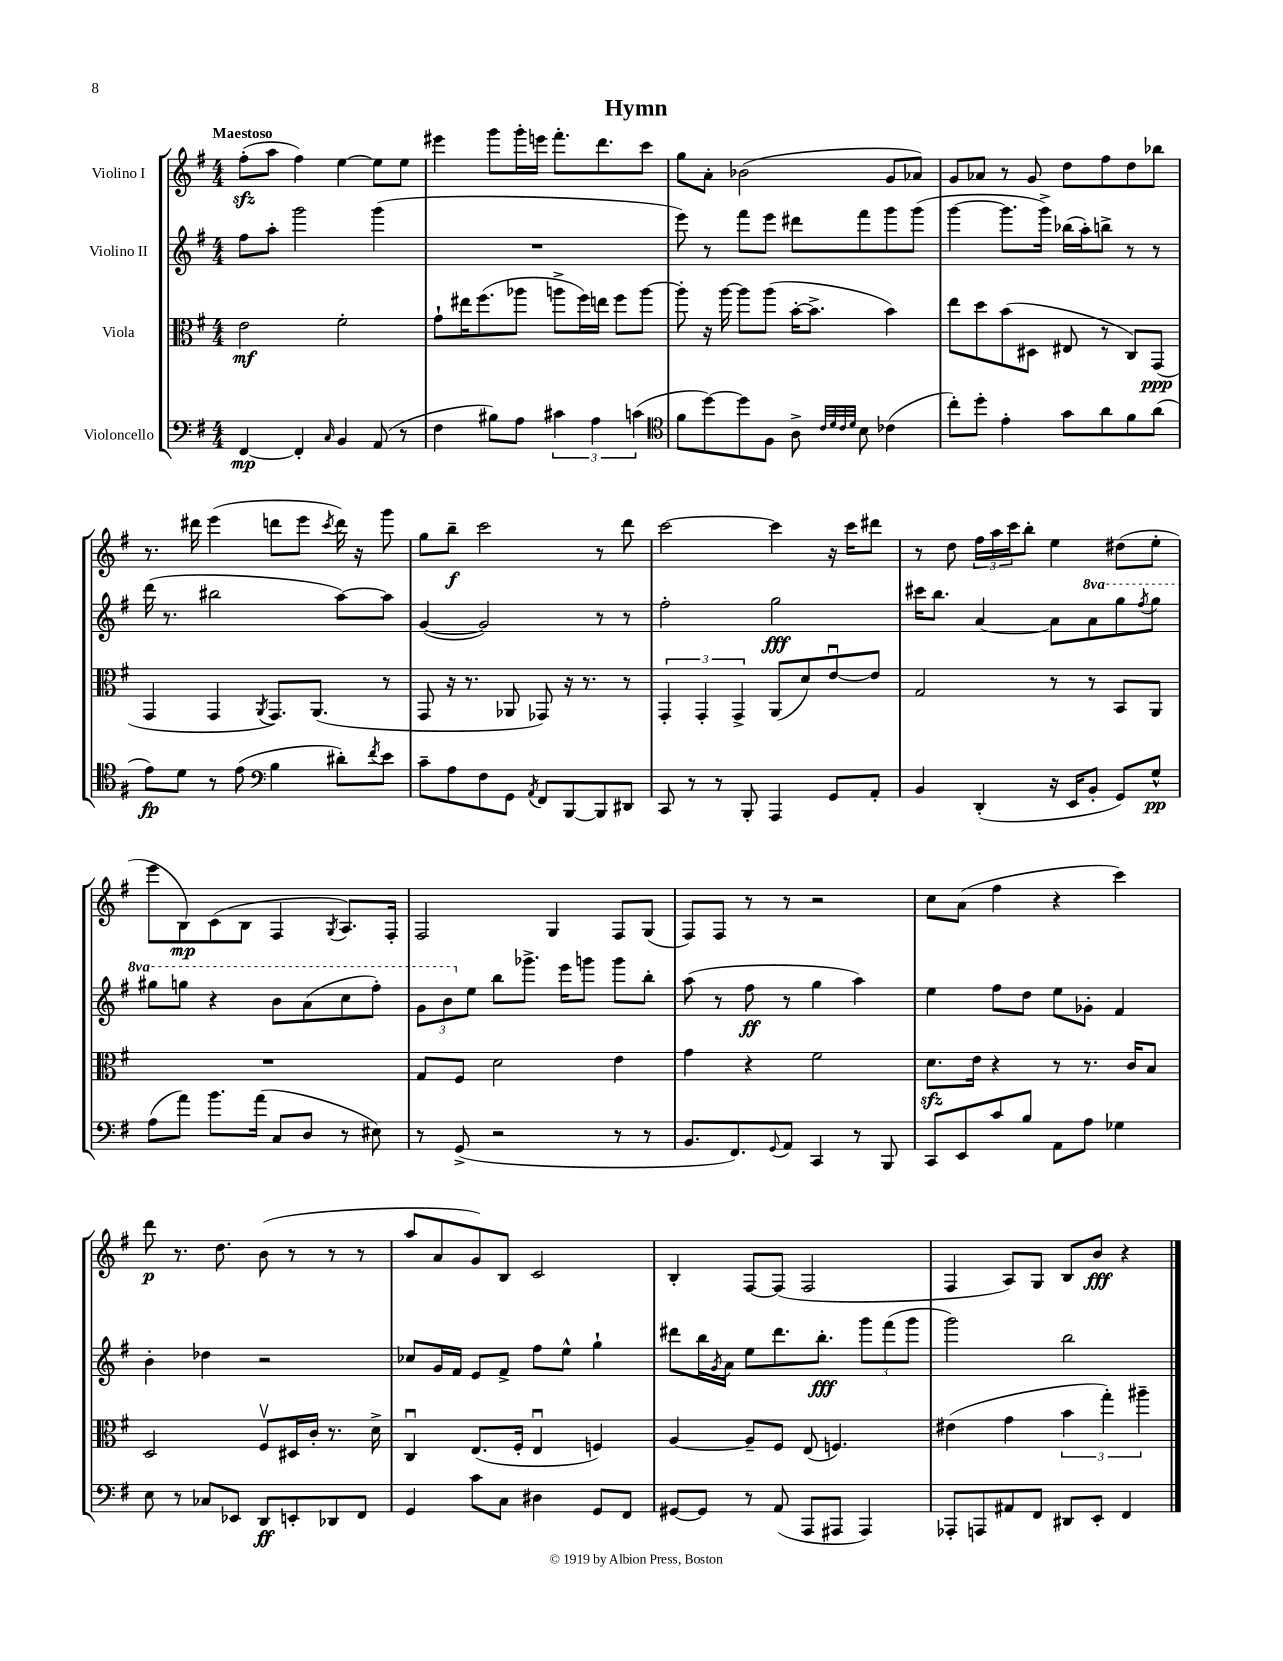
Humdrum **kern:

**kern	**kern	**kern	**kern
*staff4	*staff3	*staff2	*staff1
*clefF4	*clefC3	*clefG2	*clefG2
*k[f#]	*k[f#]	*k[f#]	*k[f#]
*M4/4	*M4/4	*M4/4	*M4/4
[4FF#	2e	8ff#	(8ff#'
.	.	8aa'	8aa
4FF#']	.	2ggg	4ff#)
16qqC	.	.	.
4BB	2f#'	.	[4ee
(8AA	.	(4ggg	8ee]
8r	.	.	8ee
=	=	=	=
4F#	8g`	1r	4eee#
.	16ee#	.	.
.	(8.ff#	.	.
8B#)	.	.	8ggg
8A	8aa-	.	16ggg'
.	.	.	16eee
6c#	8aa^	.	8.fff#'
.	16ff#)	.	.
6A	.	.	.
.	16ee	.	8.ddd
.	8ff#	.	.
(6c	.	.	.
.	[8aa	.	8ccc
=	=	=	=
*clefC4	*	*	*
8f#	8aa']	8eee)	8gg
[8dd)	16r	8r	8a'
.	[16aa	.	.
8dd]	8aa]	8fff#	(2b-
8F#	(8aa	8eee	.
8A^	[16b'	8ddd#	.
.	8.b^]	.	.
32qqc	.	.	.
32qqd	.	.	.
32qqc	.	.	.
32qqd	.	.	.
8B	.	8fff#	.
(4c-	4b)	8ggg	8g
.	.	(8ggg	8a-)
=	=	=	=
8cc')	8ee	[4ggg	8g
8dd'	8dd	.	8a-
4e'	(8b	8.ggg]	8r
.	8D#	.	8g
.	.	16ggg^)	.
8g	8E#	(16bb-	8dd
.	.	16aa')	.
8a	8r	8bb^	8ff#
8f#	8C)	8r	8dd
(8a	(8GG	8r	8bb-
=	=	=	=
8e)	4GG	(16ddd	8.r
.	.	8.r	.
8d	.	.	.
.	.	.	16ddd#
8r	4GG	2bb#	(4eee
(8e	.	.	.
*clefF4	*	*	*
.	8qAA	.	.
4B	8.GG)	.	8ddd
.	.	.	8eee
.	(8.AA	.	.
.	.	.	8qccc
8d#')	.	[8aa)	16ddd)
.	.	.	16r
8qf#	.	.	.
8e	8r	8aa]	8ggg
=	=	=	=
8c~	8GG	([4g	8gg
8A	16r	.	8bb~
.	8.r	.	.
8F#	.	2g])	2ccc
8GG	8AA-	.	.
8qAA	.	.	.
8FF#	8GG-)	.	.
[8BBB	16r	.	.
.	8.r	.	.
8BBB]	.	8r	8r
8DD#	8r	8r	8ddd
=	=	=	=
8CC	6GG'	2ff#'	[2ccc
8r	.	.	.
.	6GG'	.	.
8r	.	.	.
.	6GG^	.	.
8BBB'	.	.	.
4AAA	(8AA	2gg	4ccc]
.	8d)	.	.
8GG	[8eu	.	16r
.	.	.	16ccc
8AA'	8e]	.	8ddd#
=	=	=	=
4BB	2G	16ccc#	8r
.	.	8.bb	.
.	.	.	8dd
(4DD'	.	[4a	24ff#
.	.	.	24aa
.	.	.	24ccc
.	.	.	8bb'
16r	8r	8a]	4ee
16EE	.	.	.
8BB'	8r	8aa	.
8GG)	8BB	8ggg	(8dd#
.	.	8qfff#	.
8G^^	8AA	8ggg	8ee'
=	=	=	=
(8A	1r	8ggg#	8eee
8a)	.	8ggg	8B)
8.b	.	4r	(8c
.	.	.	8B
(16a	.	.	.
8C	.	8bb	4F#
8D	.	(8aa	.
.	.	.	8qG
8r	.	8ccc	8.A)
8E#)	.	8fff#')	.
.	.	.	16F#'
=	=	=	=
8r	8G	12gg	2F#
.	.	12bb	.
(8GG^	8F#	.	.
.	.	12ee	.
2r	2d	8bb	.
.	.	8.ggg-^	.
.	.	.	4G
.	.	16eee	.
.	.	8ggg	.
8r	4e	8ggg	8F#
8r	.	8bb'	(8G
=	=	=	=
8.BB	4g	(8aa	8F#)
.	.	8r	8F#
8.FF#)	.	.	.
.	4r	8ff#	8r
8qqGG	.	.	.
8AA	.	8r	8r
4CC	2f#	4gg	2r
8r	.	4aa)	.
8BBB	.	.	.
=	=	=	=
8CC	8.d	4ee	8cc
8EE	.	.	(8a
.	16e	.	.
8c	4r	8ff#	4ff#
8B	.	8dd	.
8AA	8r	8ee	4r
8A	8.r	8g-'	.
4G-	.	4f#	4ccc)
.	16c	.	.
.	8B	.	.
=	=	=	=
8E	2D	4b'	8ddd
8r	.	.	8.r
8C-	.	4dd-	.
.	.	.	8.dd
8EE-	.	.	.
8DD	8F#v	2r	(8b
8EE'	16D#	.	8r
.	16c'	.	.
8DD-	8.r	.	8r
8FF#	.	.	8r
.	16d^	.	.
=	=	=	=
4GG	4Cu	8cc-	8aa
.	.	16g	8a
.	.	16f#	.
8c	(8.E	8e	8g)
8C	.	8f#^	8B
.	16F#'	.	.
4D#	4Eu	8ff#	2c
.	.	8ee^^	.
8GG	4F)	4gg`	.
8FF#	.	.	.
=	=	=	=
[8GG#	[4A	8ddd#	4B'
8GG#]	.	16bb	.
.	.	8qg	.
.	.	16a	.
8r	8A~]	8ee	[8F#
(8AA	8F#	8.ddd#	(8F#]
8AAA	(8E	.	2F#
.	.	8.bb'	.
8AAA#	4.F)	.	.
4AAA#)	.	12ggg	.
.	.	(12fff#	.
.	.	12ggg	.
=	=	=	=
8AAA-'	(4e#	2ggg)	4F#
8AAA	.	.	.
8AA#	4g	.	8A)
8FF#	.	.	8G
8DD#	6b	2bb	8B
8EE'	.	.	8b
.	6gg')	.	.
4FF#	.	.	4r
.	6aa#~	.	.
==	==	==	==
*-	*-	*-	*-
